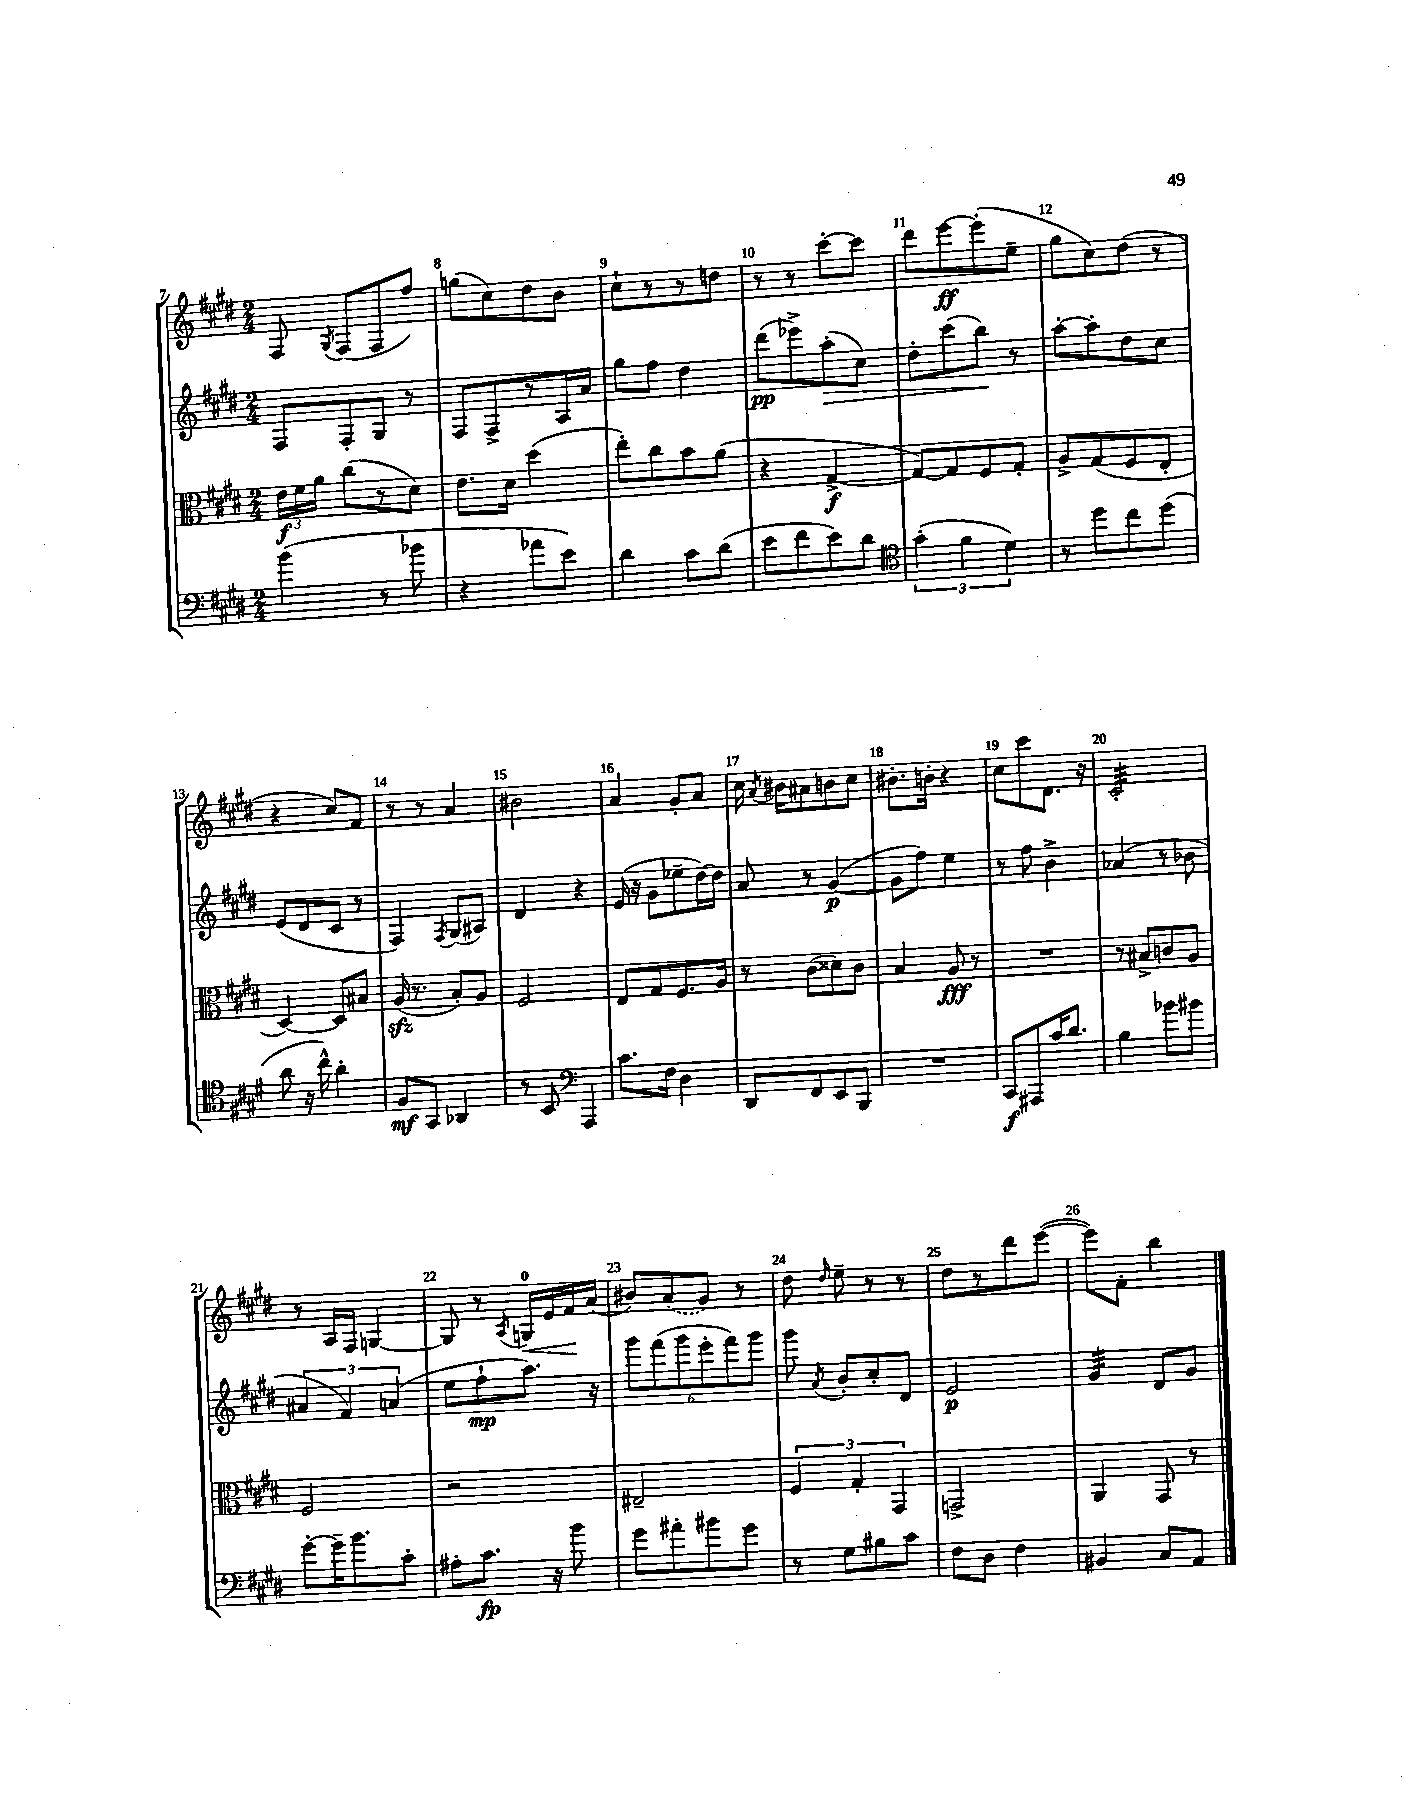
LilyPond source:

<<
\new StaffGroup <<
\new Staff = "s0" {
    \clef treble \key e \major \numericTimeSignature \time 2/4
    \autoBeamOff fis8 \acciaccatura { gis8 } fis8[( fis8 fis''8]) |
    g''8[( cis''8) dis''8 b'8] |
    cis''8[-! r8 r8 d''8] |
    r8 r8 cis'''8[~-. cis'''8] |
    dis'''8[ e'''8~\ff e'''8-.( e''8]-- |
    gis''8[ cis''8) dis''8]( r8 |
    r4 cis''8[) fis'8] |
    r8 r8 a'4 |
    bis'2 |
    a'4 gis'8[-. a'8] |
    cis''16 \acciaccatura { a'8 } bis'16[ ais'8 b'8 cis''8] |
    bis'8.[-. b'16]-. r4 |
    cis''8[ cis'''8 dis'8.] r16 |
    cis'2:32-. |
    r8 a16[ fis16] g4~ |
    g8 r8 \acciaccatura { a8 } g16[-0\< e'16 fis'16\! a'16]( |
    bis'8[) \once \slurDashed a'8( gis'8]) r8 |
    dis''8 \grace { dis''16 } e''8-- r8 r8 |
    dis''8[ r8 dis'''8 e'''8]~( |
    e'''8[) fis'8]-. b''4 \bar "|." |
}
\new Staff = "s1" {
    \clef treble \key e \major \numericTimeSignature \time 2/4
    \autoBeamOff fis8[ fis8-. gis8] r8 |
    fis8[ fis8-> r8 a16 a'16] |
    gis''8[ fis''8] dis''4 |
    dis'''8[\pp( ees'''8->) a''8-.\>( cis''8]) |
    dis''8[-. cis'''8( b''8]\!) r8 |
    a''8[~-. a''8-. dis''8 cis''8] |
    e'8[( dis'8 cis'8] r8 |
    fis4) \acciaccatura { fis8 } gis8[( ais8]) |
    dis'4 r4 |
    e'16( r16 gis'8[ ees''8-- dis''16~) dis''16] |
    a'8 r8 gis'4~\p( |
    gis'8[ fis''8]) e''4 |
    r8 fis''8 b'4-> |
    aes'4( r8 bes'8 |
    \tuplet 3/2 { ais'4 fis'4) a'4( } |
    e''8[ fis''8-!\mp a''8.]) r16 |
    \tuplet 6/4 { gis'''8[ fis'''8( gis'''8 e'''8-. fis'''8) gis'''8] } |
    gis'''8 \acciaccatura { a'8 } b'8[-. cis''8-. dis'8] |
    e'2\p |
    gis'4:32 dis'8[ gis'8] \bar "|." |
}
\new Staff = "s2" {
    \clef alto \key e \major \numericTimeSignature \time 2/4
    \autoBeamOff \tuplet 3/2 { e'16[\f fis'16 a'16] } cis''8[( r8 dis'8]) |
    e'8.[ dis'16] dis''4( |
    e''8[-.) cis''8 b'8 a'8]( |
    r4 gis4~->\f |
    gis8[~) gis8 fis8 gis8]-. |
    a8[-> gis8( fis8 e8]-. |
    dis4~) dis8[ bis8] |
    a16\sfz( r8. b8[-.) a8] |
    fis2 |
    e8[ gis8 fis8. a16] |
    r8 cis'8[( disis'8) cis'8] |
    b4 a8\fff r8 |
    R2 |
    r8 bis8[-> c'8 a8] |
    fis2 |
    r2 |
    eis2-- |
    \tuplet 3/2 { fis4 gis4-. gis,4 } |
    g,2-> |
    a,4 gis,8 r8 \bar "|." |
}
\new Staff = "s3" {
    \clef bass \key e \major \numericTimeSignature \time 2/4
    \autoBeamOff b'4( r8 bes'8 |
    r4 aes'8[ e'8]) |
    dis'4 cis'8[ dis'8]( |
    e'8[ fis'8 e'8) dis'8] |
    \clef tenor \tuplet 3/2 { gis'4-.( fis'4 dis'4) } |
    r8 dis''8[ cis''8 dis''8]( |
    a'8 r16 cis''16-^) a'4-. |
    fis8[\mf gis,8] aes,4 |
    r8 b,8 \clef bass a,,4 |
    cis'8.[ fis16] dis4 |
    dis,8[ fis,8 e,8 b,,8] |
    R2 |
    cis,8[\f ais,,8 cis'16 dis'8.] |
    b4 bes'8[ bis'8] |
    gis'8[~-. gis'16-- b'8. cis'8]-. |
    ais8[-. cis'8.]\fp r16 b'8 |
    gis'8[ ais'8-. bis'8 gis'8] |
    r8 gis8[ bis8 cis'8] |
    fis8[ dis8] fis4 |
    bis,4 cis8[ a,8] \bar "|." |
}
>>
>>
\layout { \context { \Score currentBarNumber = #7 \override BarNumber.break-visibility = ##(#f #t #t) barNumberVisibility = #all-bar-numbers-visible } }
